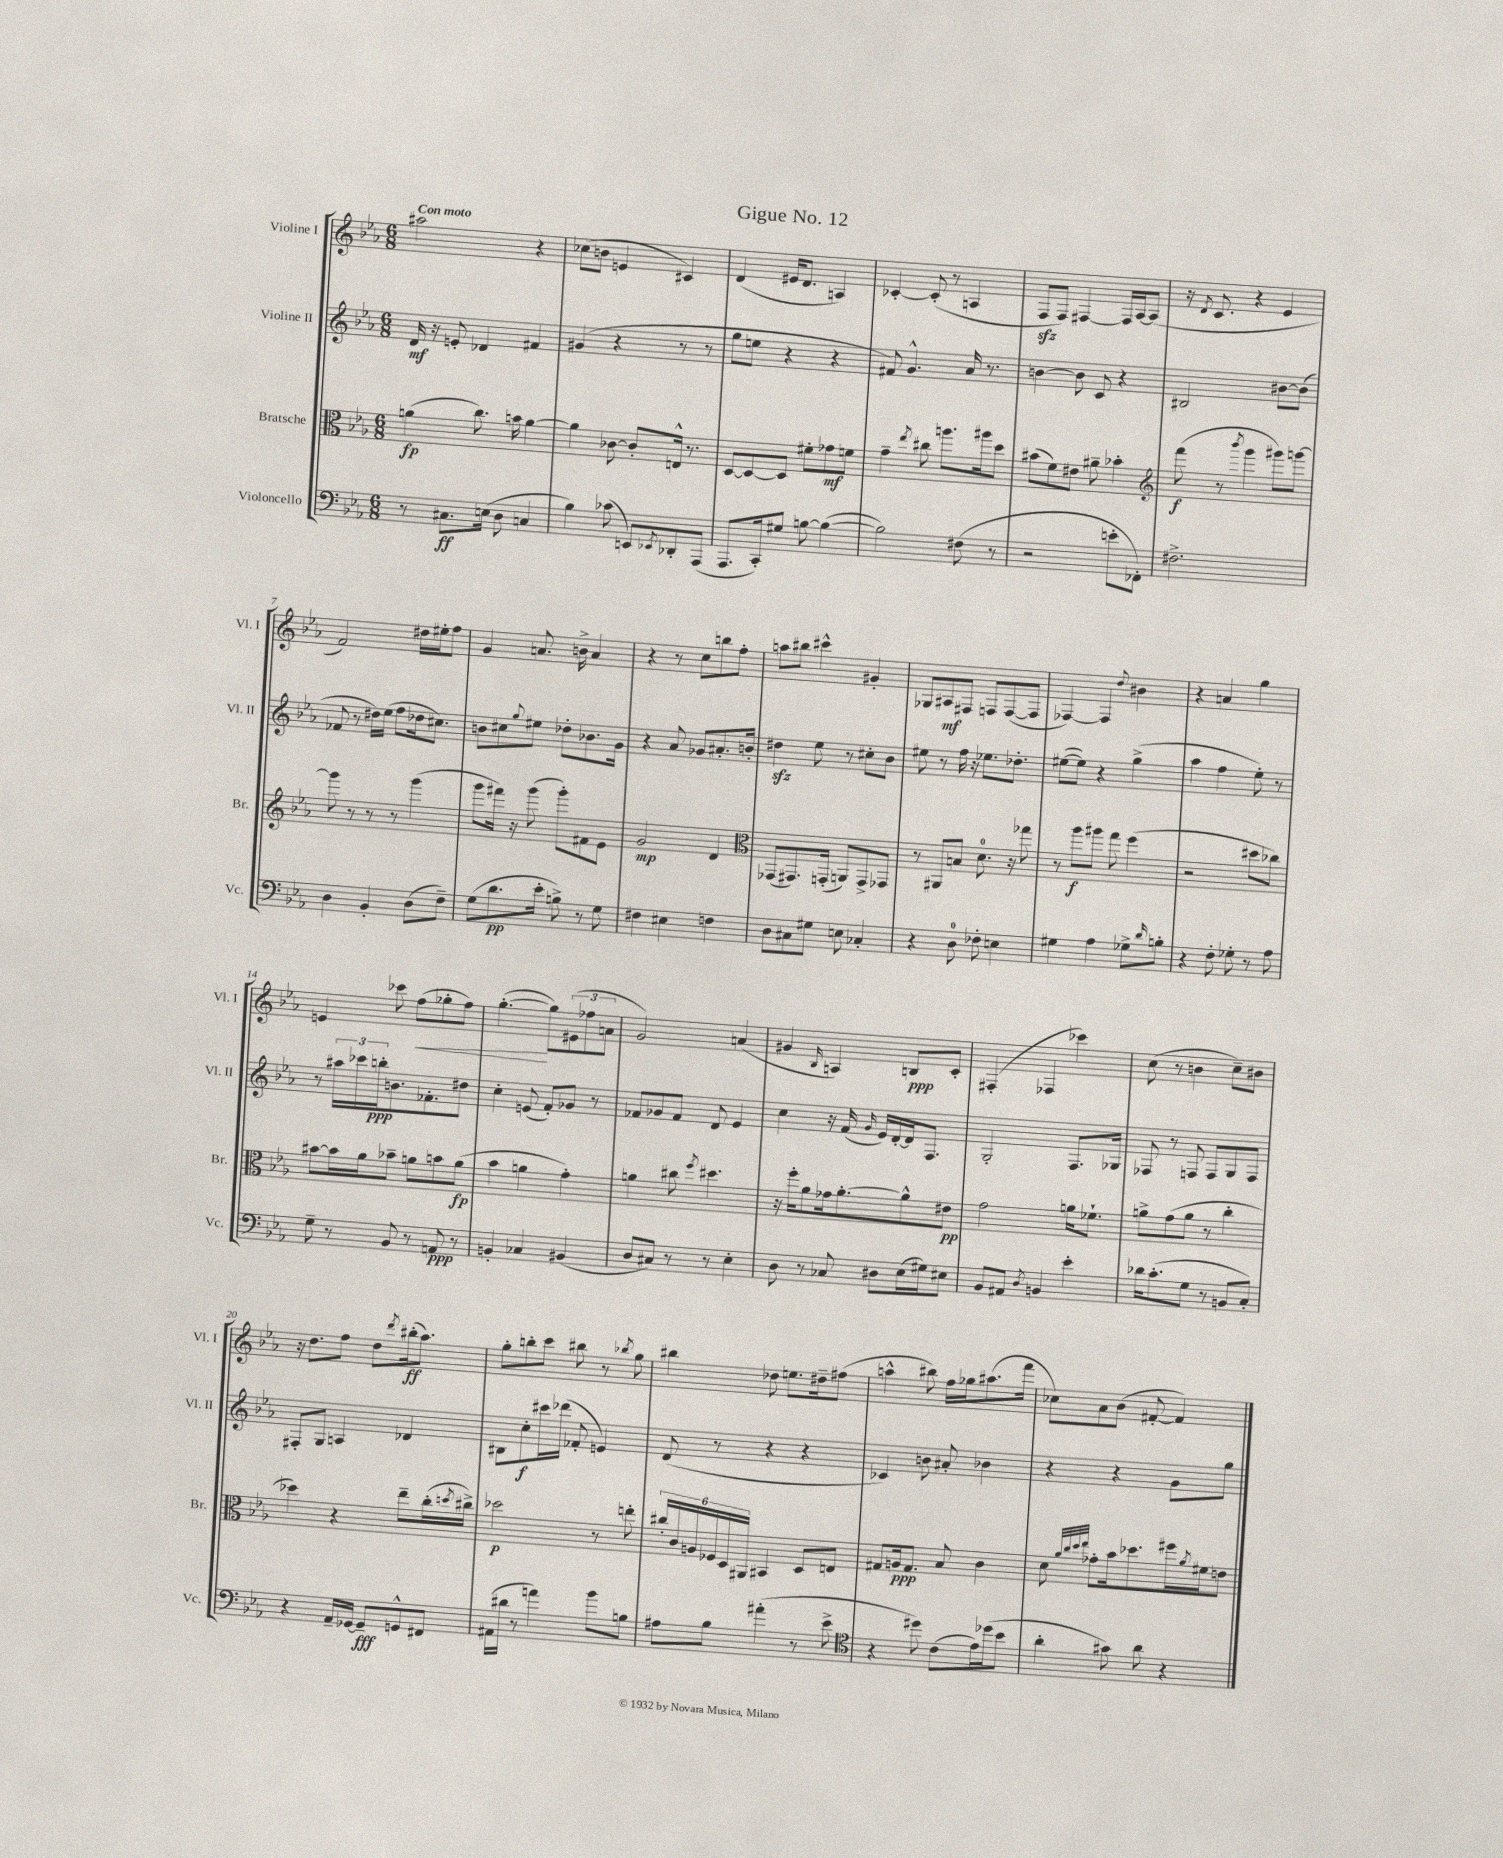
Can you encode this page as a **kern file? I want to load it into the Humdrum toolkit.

**kern	**dynam	**kern	**dynam	**kern	**dynam	**kern	**dynam
*part4	*part4	*part3	*part3	*part2	*part2	*part1	*part1
*staff4	*staff4	*staff3	*staff3	*staff2	*staff2	*staff1	*staff1
*I"Violoncello	*	*I"Bratsche	*	*I"Violine II	*	*I"Violine I	*
*I'Vc.	*	*I'Br.	*	*I'Vl. II	*	*I'Vl. I	*
*clefF4	*	*clefC3	*	*clefG2	*	*clefG2	*
*k[b-e-a-]	*	*k[b-e-a-]	*	*k[b-e-a-]	*	*k[b-e-a-]	*
*M6/8	*	*M6/8	*	*M6/8	*	*M6/8	*
=1	=1	=1	=1	=1	=1	=1	=1
!	!	!	!	!	!	!LO:TX:a:B:t=Con moto	!
8r	.	(4an\	fp	16d/	mf	2aa#X\	.
.	.	.	.	16r	.	.	.
8.C#X\L	ff	.	.	8en'/	.	.	.
.	.	8.cc\)	.	4d-X/	.	.	.
(16En\Jk	.	.	.	.	.	.	.
8D\	.	.	.	.	.	.	.
.	.	16bn\	.	.	.	.	.
4Cn/	.	[4a\	.	4f#X/	.	4r	.
=2	=2	=2	=2	=2	=2	=2	=2
4B-\)	.	4a\]	.	(4g#X/	.	(8cc-X\L	.
.	.	.	.	.	.	8bn\J	.
(8c-X\	.	[8c-X\	.	4r	.	4en/	.
8EEn/L)	.	8c-'/L]	.	.	.	.	.
8qEE-X/	.	.	.	.	.	.	.
8DD-X'/	.	16En^^/Jk	.	8r	.	4c#X/)	.
.	.	8.r	.	.	.	.	.
(8AAA-/J	.	.	.	8r	.	.	.
=3	=3	=3	=3	=3	=3	=3	=3
8.AAA-/L	.	[8D/L	.	8gg\L	.	(4d/	.
.	.	8D/_	.	8een\J	.	.	.
16CC'/k)	.	.	.	.	.	.	.
8G#X/J	.	8D/J]	.	4r	.	16e#X/KL	.
.	.	.	.	.	.	8.d/J	.
[8Bn\	.	8f#X'\L	.	.	.	.	.
(4B\_	.	8g-X\	mf	4r	.	4An/)	.
.	.	8fn\J	.	.	.	.	.
=4	=4	=4	=4	=4	=4	=4	=4
2B\])	.	4g~\	.	8f#X/)	.	[4c-X'/	.
.	.	.	.	4.g^^/	.	.	.
.	.	8qee-/	.	.	.	.	.
.	.	8cc#X\	.	.	.	(8c-'/]	.
.	.	8.aan\L	.	.	.	8r	.
(8F#X\	.	.	.	16a-/	.	4An/	.
.	.	16aa#X\k	.	8.r	.	.	.
8r	.	8dd\J	.	.	.	.	.
=5	=5	=5	=5	=5	=5	=5	=5
2r	.	(8b#X\L	.	[4bn\	.	8Fzz/L	.
.	.	8f\)	.	.	.	8F/J)	.
.	.	8e#X\J	.	8b\]	.	[4F#X/	.
.	.	8a#X~\	.	8c/	.	.	.
8en'\L	.	4b-X'\	.	4r	.	16F#/LL]	.
.	.	.	.	.	.	[16A-/J	.
8FF-X'\J)	.	.	.	.	.	(8A-/J]	.
=6	=6	=6	=6	=6	=6	=6	=6
*	*	*clefG2	*	*	*	*	*
2.F#X^\	.	(8fff\	f	2B#X/	.	16r	.
.	.	.	.	.	.	8qd/	.
.	.	.	.	.	.	8.c/	.
.	.	8r	.	.	.	.	.
.	.	8qbbb-/	.	.	.	.	.
.	.	4ggg\	.	.	.	4r	.
.	.	8ggg#X\L)	.	[8b#X\L	.	4e-/	.
.	.	[8gggn\J	.	(8b#\J]	.	.	.
!!LO:LB:g=z
=7	=7	=7	=7	=7	=7	=7	=7
4D\	.	8ggg\]	.	8f-X/	.	2f/)	.
.	.	8r	.	8r	.	.	.
4BB-'/	.	8r	.	16dd#X\LL)	.	.	.
.	.	.	.	(16ee-\JJ	.	.	.
.	.	8r	.	8ff\L	.	.	.
(8D\L	.	(4ggg\	.	16dd-X\k	.	16dd#X\LL	.
.	.	.	.	8.cc#X\J)	.	16ee#X'\J	.
8F~\J)	.	.	.	.	.	8ff\J	.
=8	=8	=8	=8	=8	=8	=8	=8
(8G\L	.	8ggg\L	.	8bn\L	.	4g/	.
8.d\	pp	16fff#X\Jk)	.	8cc#X\	.	.	.
.	.	16r	.	.	.	.	.
.	.	.	.	8qqgg/	.	.	.
.	.	(8ggg\	.	8ee#X\J	.	8.an/	.
16e-'\Jk	.	.	.	.	.	.	.
8Bn^\)	.	8ggg'\L)	.	8dd-X'\L	.	.	.
.	.	.	.	.	.	16bn^\	.
8r	.	8f#X\	.	8.b-X\	.	4a/	.
8G\	.	8e-\J	.	.	.	.	.
.	.	.	.	16g\Jk	.	.	.
=9	=9	=9	=9	=9	=9	=9	=9
4F#X\	.	2g/	mp	4r	.	4r	.
4E#X\	.	.	.	8a-/	.	8r	.
.	.	.	.	8g-X/L	.	8cc\L	.
4Fn\	.	4d/	.	8.a#X'/	.	8bbn\	.
.	.	.	.	.	.	8ff'\J	.
.	.	.	.	16bn'/Jk	.	.	.
=10	=10	=10	=10	=10	=10	=10	=10
*	*	*clefC3	*	*	*	*	*
8D\L	.	(8GG-X/L	.	4dd#Xzz\	.	8aan\L	.
8C#X\	.	8.GG#X/)	.	.	.	8bb#X\J	.
8G#X\J	.	.	.	8ee-\	.	4ccc#X^^\	.
.	.	(16GGn'/Jk	.	.	.	.	.
8En\	.	8AAn/L)	.	8r	.	.	.
4C-X'/	.	8GG^/	.	8cc#X'\L	.	4g#X'/	.
.	.	8GG-X/J	.	8b-\J	.	.	.
=11	=11	=11	=11	=11	=11	=11	=11
4r	.	8r	.	8ee#X\	.	8G-X/L	.
.	.	8AA#X/L	.	8r	.	8A#X/	mf
8D\	.	8Bn/J	.	16ff\	.	8F#X/J	.
.	.	.	.	16r	.	.	.
8F-X'\	.	8.d\	.	8.ee-X\L	.	8Fn/L	.
4En\	.	.	.	.	.	([8F/	.
.	.	16r	.	8.dd-X'\J	.	.	.
.	.	8gg-X\	.	.	.	8F/J]	.
=12	=12	=12	=12	=12	=12	=12	=12
4G#X\	.	8r	.	([8ee#X\L	.	[4F-X/)	.
.	.	8aa-\L	f	8ee#\J])	.	.	.
4A-\	.	8aa#X\J	.	4r	.	4F-/]	.
.	.	8gg\	.	.	.	.	.
.	.	.	.	.	.	8qqdd/	.
8G-X^\L	.	(4ff\	.	(4gg^\	.	4b#X\	.
16qqd/	.	.	.	.	.	.	.
8Bn'\J	.	.	.	.	.	.	.
=13	=13	=13	=13	=13	=13	=13	=13
4r	.	2r	.	4aa-\	.	4r	.
8F'\	.	.	.	4ff\	.	4an/	.
8G-X'\	.	.	.	.	.	.	.
8r	.	8dd#X\L	.	8ee-'\)	.	4gg\	.
8A-\	.	8cc-X\J)	.	8r	.	.	.
!!LO:LB:g=z
=14	=14	=14	=14	=14	=14	=14	=14
8G~\	.	[8b#X\L	.	8r	.	4en/	.
8r	.	16b#\L]	.	24aa#X\LL	.	.	.
.	.	.	.	24ccc-X\	.	.	.
.	.	16a-\J	.	.	.	.	.
.	.	.	.	24bbn'\J	ppp	.	.
8BB-/	.	8b-X~\J	.	8.bn\	.	8ccc-X\	.
!	!	!	!	!	!	!	!LO:HP:b
8r	.	8an\L	.	.	.	(8ff\L	<
.	.	.	.	8.f-X'\	.	.	.
8AAn/	ppp	8bn\	.	.	.	8gg-X'\	.
8r	.	(8a\J	fp	8dd#X\J	.	8ff\J)	.
=15	=15	=15	=15	=15	=15	=15	=15
4BBn'/	.	4b-\	.	4cc'\	.	([4.gg'\	.
4C-X/	.	4an\	.	(8en/	.	.	.
.	.	.	.	8f'/L)	.	8gg\L])	[
(4BB#X/	.	4g'\)	.	8g-X/J	.	(12e#X\	.
.	.	.	.	.	.	12ff-X\	.
.	.	.	.	8r	.	.	.
.	.	.	.	.	.	12an\J	.
=16	=16	=16	=16	=16	=16	=16	=16
8D/L	.	4an\	.	8f-X/L	.	2g/)	.
8C#X/J)	.	.	.	8g-X/	.	.	.
8r	.	8cc#X\	.	8f-/J	.	.	.
.	.	8qff/	.	.	.	.	.
8r	.	4.dd#X\	.	8d/	.	.	.
4E-'\	.	.	.	4e-/	.	(4an/	.
=17	=17	=17	=17	=17	=17	=17	=17
8D\	.	16r	.	4cc\	.	4g#X/	.
.	.	16ff'\KL	.	.	.	.	.
8r	.	8a-\	.	.	.	.	.
.	.	.	.	.	.	16qqB-/	.
8C-X/	.	16g-X\k	.	16r	.	4An/)	.
.	.	[8.a-'\	.	(16f/	.	.	.
.	.	.	.	16qqg/	.	.	.
8D#X\L	.	.	.	16e-/LL)	.	.	.
.	.	.	.	[16d'/	.	.	.
(16E-\L	.	8a-^^\]	.	16d/J]	.	8Bn/L	ppp
16G#X\J)	.	.	.	8.F/J	.	.	.
8E#X\J	.	8e#X\J	pp	.	.	8c'/J	.
=18	=18	=18	=18	=18	=18	=18	=18
8BB-/L	.	2g\	.	2G'/	.	(4F#X'/	.
8AA#X/J	.	.	.	.	.	.	.
8qD/	.	.	.	.	.	.	.
4BBn/	.	.	.	.	.	4F-X/	.
4e-'\	.	16an\KL	.	8.F/L	.	4ccc-X\)	.
.	.	8.f-X`\J	.	.	.	.	.
.	.	.	.	16G-X/Jk	.	.	.
=19	=19	=19	=19	=19	=19	=19	=19
16d-X\KL	.	8an^\L	.	8F-X/	.	(8cc\	.
(8.c'\	.	.	.	.	.	.	.
.	.	(8g\	.	8r	.	8r	.
8G\J	.	8a\J	.	8Fn/	.	4bn\	.
8r	.	8r	.	8F/L	.	.	.
8BBn/L	.	4cc'\	.	8G/	.	8cc~\L)	.
8C'/J)	.	.	.	8F/J	.	8b#X\J	.
!!LO:LB:g=z
=20	=20	=20	=20	=20	=20	=20	=20
4r	.	4dd-X\)	.	8F#X'/L	.	16r	.
.	.	.	.	.	.	8.dd\L	.
.	.	.	.	8G/J	.	.	.
16AA-~/LL	.	4r	.	4An/	.	8ff\J	.
[16GG-X/JJ	.	.	.	.	.	.	.
8GG-~/L]	fff	.	.	.	.	8dd\L	.
.	.	.	.	.	.	8qddd/	.
8GGn^^/	.	8ee-~\L	.	4d-X/	.	(16bb#X'\k	ff
.	.	.	.	.	.	8.aa-\J)	.
8FF#X/J	.	(16cc'\L	.	.	.	.	.
.	.	8qddn/	.	.	.	.	.
.	.	16cc#X^\JJ)	.	.	.	.	.
=21	=21	=21	=21	=21	=21	=21	=21
(16AA#X\LL	.	2dd-X\	p	8B#X\L	.	8gg'\L	.
16d#X\JJ	.	.	.	.	.	.	.
8r	.	.	.	8cc'\	f	8bbn'\	.
4an\)	.	.	.	16ccc#X\L	.	8ccc\J	.
.	.	.	.	(16ddd-X\JJ	.	.	.
.	.	.	.	8f-X'/	.	8bb#X\	.
8b-\L	.	8r	.	4en/)	.	8r	.
.	.	.	.	.	.	8qbb-X/	.
8Bn\J	.	8een'\	.	.	.	8gg\	.
=22	=22	=22	=22	=22	=22	=22	=22
8A#X\L	.	24cc#X'/LL	.	(8d/	.	4bb#X\	.
.	.	24c/	.	.	.	.	.
.	.	24An/	.	.	.	.	.
8B-\J	.	24F-X/	.	8r	.	.	.
.	.	24D/	.	.	.	.	.
.	.	24AA#X/JJ	.	.	.	.	.
(4a#X'\	.	4BB#X/	.	4r	.	8dd-X\	.
.	.	.	.	.	.	8.een\L	.
8r	.	8D/L	.	4r	.	.	.
.	.	.	.	.	.	16dd#X~\k	.
8e-^\	.	8En/J	.	.	.	(8ff#X\J	.
=23	=23	=23	=23	=23	=23	=23	=23
*clefC4	*	*	*	*	*	*	*
4r	.	8G#X/L	.	4c-X/)	.	4aan^^\	.
.	.	16An/k	ppp	.	.	.	.
.	.	8.G#/J	.	.	.	.	.
8dd#X\)	.	.	.	8bn\	.	8bb#X\)	.
(8c\L	.	8B-/	.	8a#X'/	.	16ff\LL	.
.	.	.	.	.	.	16gg-X\J	.
16e-\L)	.	4c\	.	4b-X\	.	(8.aa#X\	.
(16dd-X\J	.	.	.	.	.	.	.
8b-\J	.	.	.	.	.	.	.
.	.	.	.	.	.	16fff\Jk	.
=24	=24	=24	=24	=24	=24	=24	=24
4a-'\	.	8d\	.	4r	.	8cc-X\L)	.
.	.	32qqa-/LLL	.	.	.	.	.
.	.	32qqcc/	.	.	.	.	.
.	.	32qqdd/	.	.	.	.	.
.	.	32qqee-/JJJ	.	.	.	.	.
.	.	8g-X'\L	.	.	.	8a-\	.
8g#X\)	.	16b-\k	.	4r	.	(8b-\J	.
.	.	8.dd-X\	.	.	.	.	.
8a-\	.	.	.	.	.	[8f#X'/	.
4r	.	16ff#X\L	.	8g\L	.	4f#/])	.
.	.	8qa-/	.	.	.	.	.
.	.	16f#X\J	.	.	.	.	.
.	.	8en\J	.	8gg\J	.	.	.
==	==	==	==	==	==	==	==
*-	*-	*-	*-	*-	*-	*-	*-
